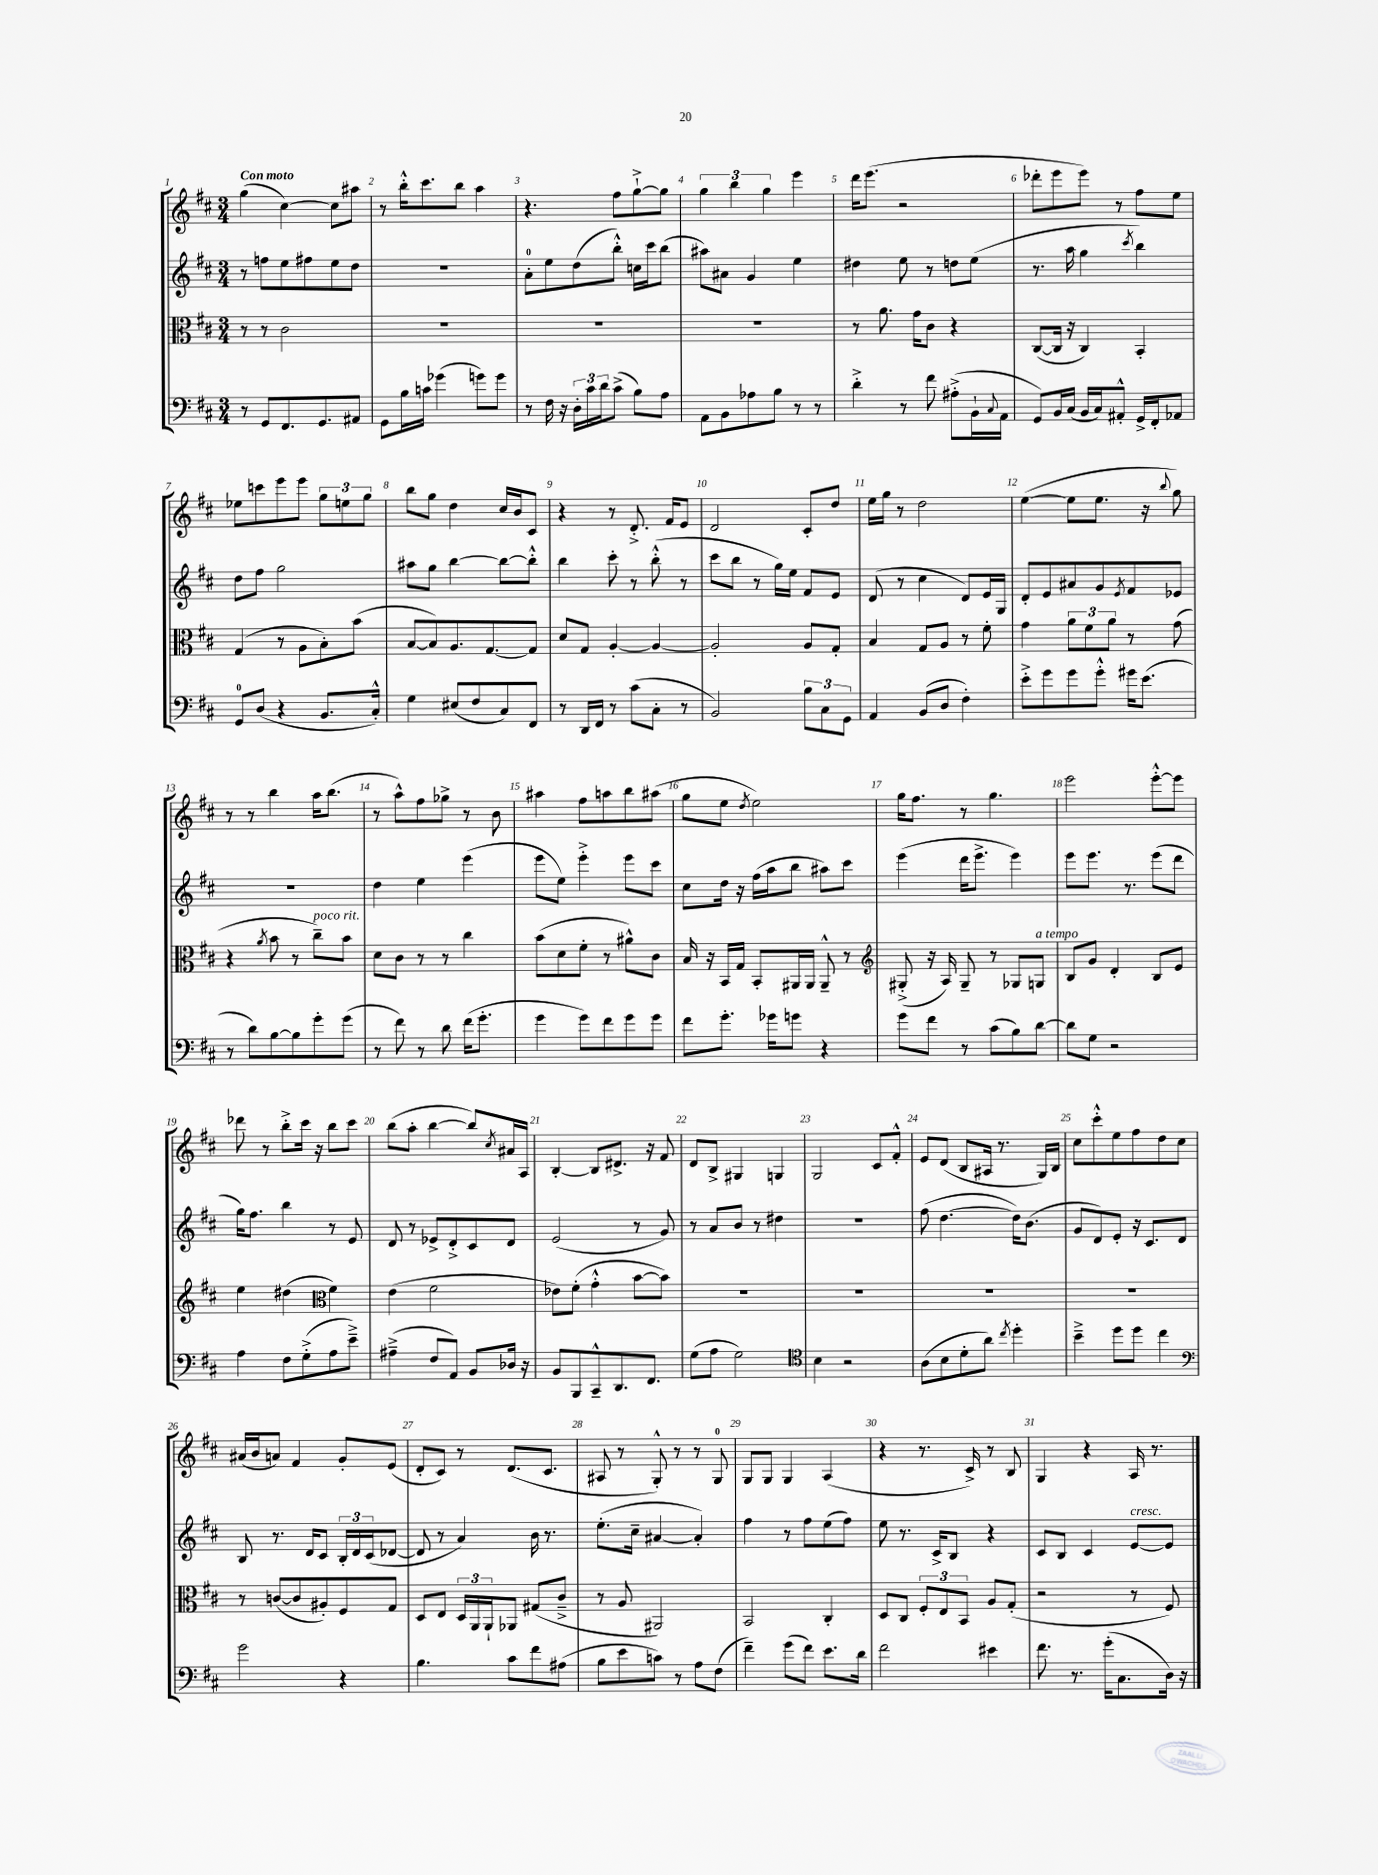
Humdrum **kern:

**kern	**kern	**kern	**kern
*part4	*part3	*part2	*part1
*staff4	*staff3	*staff2	*staff1
*clefF4	*clefC3	*clefG2	*clefG2
*k[f#c#]	*k[f#c#]	*k[f#c#]	*k[f#c#]
*M3/4	*M3/4	*M3/4	*M3/4
=1	=1	=1	=1
!	!	!	!LO:TX:a:B:t=Con moto
8r	8r	8r	(4gg\
8GG/L	8r	8ffn\L	.
8.FF#/	2c#\	8ee\	[4cc#\)
.	.	8ff#X\	.
8.GG/	.	.	.
.	.	8ee\	8cc#\L]
8AA#X/J	.	8dd\J	8aa#X\J
=2	=2	=2	=2
8GG\L	2.r	2.r	8r
16B\L	.	.	16bb'^^\KL
16cn\JJ	.	.	8.ccc#\
(4g-X\	.	.	.
.	.	.	8bb\J
8gn\L)	.	.	4aa\
8g\J	.	.	.
=3	=3	=3	=3
8r	2.r	8a'\L	4.r
16F#\	.	8ee\	.
16r	.	.	.
24D'\LL	.	(8dd\	.
24c#\	.	.	.
24d\J	.	.	.
(8c#^\J	.	8bb'^^\J)	8ff#\L
8B\L)	.	16ccn\LL	[8gg`^\
.	.	16ccc#\J	.
8A\J	.	(8bb\J	8gg\J]
=4	=4	=4	=4
8AA\L	2.r	8aa#X\L)	6gg\
8BB\	.	8a#X\J	.
.	.	.	6bb\
8A-X\	.	4g/	.
.	.	.	6gg\
8B\J	.	.	.
8r	.	4ee\	4eee\
8r	.	.	.
=5	=5	=5	=5
4d'^\	8r	4dd#X\	16ddd\KL
.	.	.	(8.eee\J
.	8.a\	.	.
8r	.	8ee\	2r
.	16g\KL	.	.
8f#\	8c#\J	8r	.
(8A#X'^\L	4r	8ddn\L	.
16BB`\L	.	(8ee\J	.
8qqC#/	.	.	.
16AA\JJ	.	.	.
=6	=6	=6	=6
8GG/L)	([8C#/L	8.r	8ddd-X'\L
16BB/L	16C#/Jk]	.	8eee\
(16C#/JJ	16r	16aa\	.
16BB/LL	4C#/)	4gg\	8eee\J)
16C#/J)	.	.	.
8AA#X'^^/J	.	.	8r
.	.	8qccc#/	.
16GG^/LL	4BB'/	4bb\)	8ff#\L
16FF#'/J	.	.	.
8AA-X/J	.	.	8ee\J
!!LO:LB:g=z
=7	=7	=7	=7
8GG/L	(4G/	8dd\L	8ee-X\L
(8D/J	.	8ff#\J	8cccn\
4r	8r	2gg\	8eee\
.	8A\L	.	8eee\J
8.BB/L	8B'\)	.	12gg\L
.	.	.	12een\
.	(8b\J	.	.
.	.	.	12gg\J
16C#'^^/Jk)	.	.	.
=8	=8	=8	=8
4G\	[8B/L	8aa#X\L	8bb\L
.	8B/])	8gg\J	8gg\J
(8E#X/L	8.A/	[4bb\	4dd\
8F#/	.	.	.
.	[8.G/	.	.
8C#/)	.	8bb\L_	16cc#/LL
.	.	.	16b/J
8FF#/J	8G/J]	8bb'^^\J]	8c#/J
=9	=9	=9	=9
8r	8d/L	4bb\	4r
16DD/LL	8G/J	.	.
16FF#/JJ	.	.	.
8r	[4A'/	8ccc#'\	8r
(8c#\L	.	8r	8.d'^/
8C#'\J	4A/_	(8bb'^^\	.
.	.	.	16f#/KL
8r	.	8r	8e/J
=10	=10	=10	=10
2BB/)	2A'/]	8ccc#\L	2d/
.	.	8bb\J	.
.	.	8r	.
.	.	16gg\LL)	.
.	.	16ee\JJ	.
12B\L	8A/L	8f#/L	8c#'/L
12C#\	.	.	.
.	8G'/J	8e/J	8dd/J
12GG\J	.	.	.
=11	=11	=11	=11
4AA/	4B/	(8d/	16ee\LL
.	.	.	16gg\JJ
.	.	8r	8r
(8BB/L	8G/L	4cc#\	2dd\
8D/J	8A/J	.	.
4F#'\)	8r	8d/L)	.
.	8f#'\	16e/L	.
.	.	16G/JJ	.
=12	=12	=12	=12
8e'^\L	4g\	8d'/L	([4ee\
8g\	.	8e/	.
8g\	12a\L	8a#X/	8ee\L]
.	12f#\	.	.
8g'^^\J	.	8g/	8.ee\J
.	12a\J	.	.
.	.	8qe/	.
16g#X\KL	8r	8f#/	.
(8.e\J	.	.	16r
.	.	.	8qqbb/
.	(8g\	8e-X/J	8gg\)
!!LO:LB:g=z
=13	=13	=13	=13
8r	4r	2.r	8r
8d\L)	.	.	8r
.	8qa/	.	.
[8B\	8b\	.	4bb\
8B\]	8r	.	.
!	!LO:TX:a:i:t=poco rit.	!	!
8g'\	8cc#~\L)	.	16aa\KL
.	.	.	(8.bb\J
(8g\J	8b\J	.	.
=14	=14	=14	=14
8r	8d\L	4dd\	8r
8f#\)	8c#\J	.	8aa^^\L)
8r	8r	4ee\	8ff#\
8d\	8r	.	8gg-X^\J
(16f#\KL	4cc#\	(4eee\	8r
8.g'\J	.	.	.
.	.	.	8b\
=15	=15	=15	=15
4g\	(8b\L	8eee\L	4aa#X\
.	8d\	8ee\J)	.
8g\L)	8f#'\J	4eee'^\	8ff#\L
8f#\	8r	.	8aan\
8g\	8a#X^^\L)	8eee\L	8bb\
8g\J	8c#\J	8ccc#\J	(8aa#X\J
=16	=16	=16	=16
8f#\L	16B/	8cc#\L	8gg\L
.	16r	.	.
8.g'\J	16BB/LL	16dd\Jk	8ee\J
.	16G/JJ	16r	.
.	.	.	8qdd/
.	8BB'/L	(16ff#\LL	2ee\)
16g-X\KL	.	16aa\J	.
8gn\J	16AA#X/L	8bb\J	.
.	16AA#/JJ	.	.
4r	8AA#~^^/	8aa#X\L)	.
.	8r	8ccc#\J	.
=17	=17	=17	=17
*	*clefG2	*	*
8g\L	(8G#X'^/	(4eee\	16gg\KL
.	.	.	8.ff#\J
8f#\J	16r	.	.
.	16A/)	.	.
8r	8G#~/	16ddd\KL	8r
.	.	8.eee^\J	.
(8c#\L	8r	.	4.gg\
8B\)	8G-X/L	4eee\)	.
!	!LO:TX:a:i:t=a tempo	!	!
[8d\J	8Gn/J	.	.
=18	=18	=18	=18
8d\L]	8B/L	8eee\L	2eee\
8G\J	8g/J	8.eee\J	.
2r	4d'/	.	.
.	.	8.r	.
.	8B/L	(8eee\L	[8eee'^^\L
.	8e/J	8ddd\J	8eee\J]
!!LO:LB:g=z
=19	=19	=19	=19
4A\	4ee\	16gg\KL)	8ddd-X\
.	.	8.ff#\J	.
.	.	.	8r
8F#\L	(4dd#X\	4bb\	8bb'^\L
(8G'^\	.	.	16ccc#\Jk
.	.	.	16r
*	*clefC3	*	*
8A\	4f#\)	8r	8bb\L
8e~^\J)	.	8e/	8ccc#\J
=20	=20	=20	=20
(4A#X~^\	(4e\	8d/	(8bb\L
.	.	8r	8aa'\J
8F#/L	2f#\	8e-X^/L	[4bb\
8AA/J)	.	8d'^/	.
8BB/L	.	8c#/	8bb/L])
.	.	.	8qcc#/
16D-X/Jk	.	8d/J	16a#X/L
16r	.	.	16A/JJ
=21	=21	=21	=21
8BB/L	8e-X\L)	(2e/	[4B'/
8BBB/	(8f#'\J	.	.
8CC#~^^/	4g'^^\	.	8B/L]
8.DD/	.	.	8.d#X^/J
.	[8b\L	8r	.
8.FF#/J	.	.	16r
.	8b\J])	8g/)	8f#/
=22	=22	=22	=22
(8G\L	2.r	8r	8d/L
8A\J	.	8a/L	8B^/J
2G\)	.	8b/J	4G#X/
.	.	8r	.
.	.	4dd#X\	4Gn/
=23	=23	=23	=23
*clefC4	*	*	*
4B\	2.r	2.r	2G/
2r	.	.	.
.	.	.	8c#/L
.	.	.	8f#'^^/J
=24	=24	=24	=24
(8A\L	2.r	(8ff#\	8e/L
8B\	.	[4.dd\	(8d/J
8d'\	.	.	8B/L
8a\J)	.	.	16A#X/Jk
.	.	.	8.r
8qcc#/	.	.	.
4dd'\	.	16dd\KL])	.
.	.	(8.b\J	.
.	.	.	16G/LL)
.	.	.	16B/JJ
=25	=25	=25	=25
4b~^\	2.r	8g/L	8cc#\L
.	.	8d/)	8ccc#'^^\
8dd\L	.	8e'/J	8ee\
8dd\J	.	16r	8ff#\
.	.	8.c#/L	.
4cc#\	.	.	8dd\
.	.	8d/J	8cc#\J
!!LO:LB:g=z
=26	=26	=26	=26
*clefF4	*	*	*
2g\	8r	8B/	(16a#X/LL
.	.	.	16b/J
.	([8cn/L	8.r	8an/J)
.	8c/]	.	4f#/
.	.	16d/KL	.
.	8A#X'/)	8c#/J	.
4r	8F#/	24B'/LL	8g'/L
.	.	24d/	.
.	.	(24c#/J	.
.	8G/J	[8d-X/J	(8e/J
=27	=27	=27	=27
4.B\	8D/L	8d-/]	8d'/L
.	8E/J	8r	8c#/J)
.	24D/LL	4a/)	8r
.	24AA/	.	.
.	24AA`/J	.	.
8c#\L	8AA-X/J	.	(8.d/L
8f#\	(8G#X/L	16b\	.
.	.	8.r	8.c#/J
(8A#X\J	8c#~^/J	.	.
=28	=28	=28	=28
8B\L	8r	(8.ee'\L	8A#X/
8e\	8A/	.	8r
.	.	16cc#~\Jk	.
8cn\J)	2AA#X/)	[4a#X/	8G'^^/)
8r	.	.	8r
8A\L	.	4a#'/])	8r
(8F#\J	.	.	8G/
=29	=29	=29	=29
4f#~\)	2BB/	4ff#\	8G/L
.	.	.	8G/J
(8g\L	.	8r	4G/
8f#\J)	.	8ff#\L	.
8.e\L	4C#'/	(8ee\	(4A/
.	.	8ff#\J)	.
16d\Jk	.	.	.
=30	=30	=30	=30
2f#\	8D/L	8ee\	4r
.	8C#/J	8.r	.
.	12F#'/L	.	8.r
.	.	16c#^/KL	.
.	12E/	.	.
.	.	8B/J	.
.	12BB/J	.	.
.	.	.	16c#^/)
4e#X\	8A/L	4r	8r
.	(8G'/J	.	8B/
=31	=31	=31	=31
8.f#\	2r	8c#/L	4G/
.	.	8B/J	.
8.r	.	.	.
.	.	4c#/	4r
(16g'\KL	.	.	.
8.C#\	.	.	.
!	!	!LO:TX:a:i:t=cresc.	!
.	8r	[8e/L	16A/
.	.	.	8.r
16D\Jk)	8F#/)	8e/J]	.
16r	.	.	.
==	==	==	==
*-	*-	*-	*-
